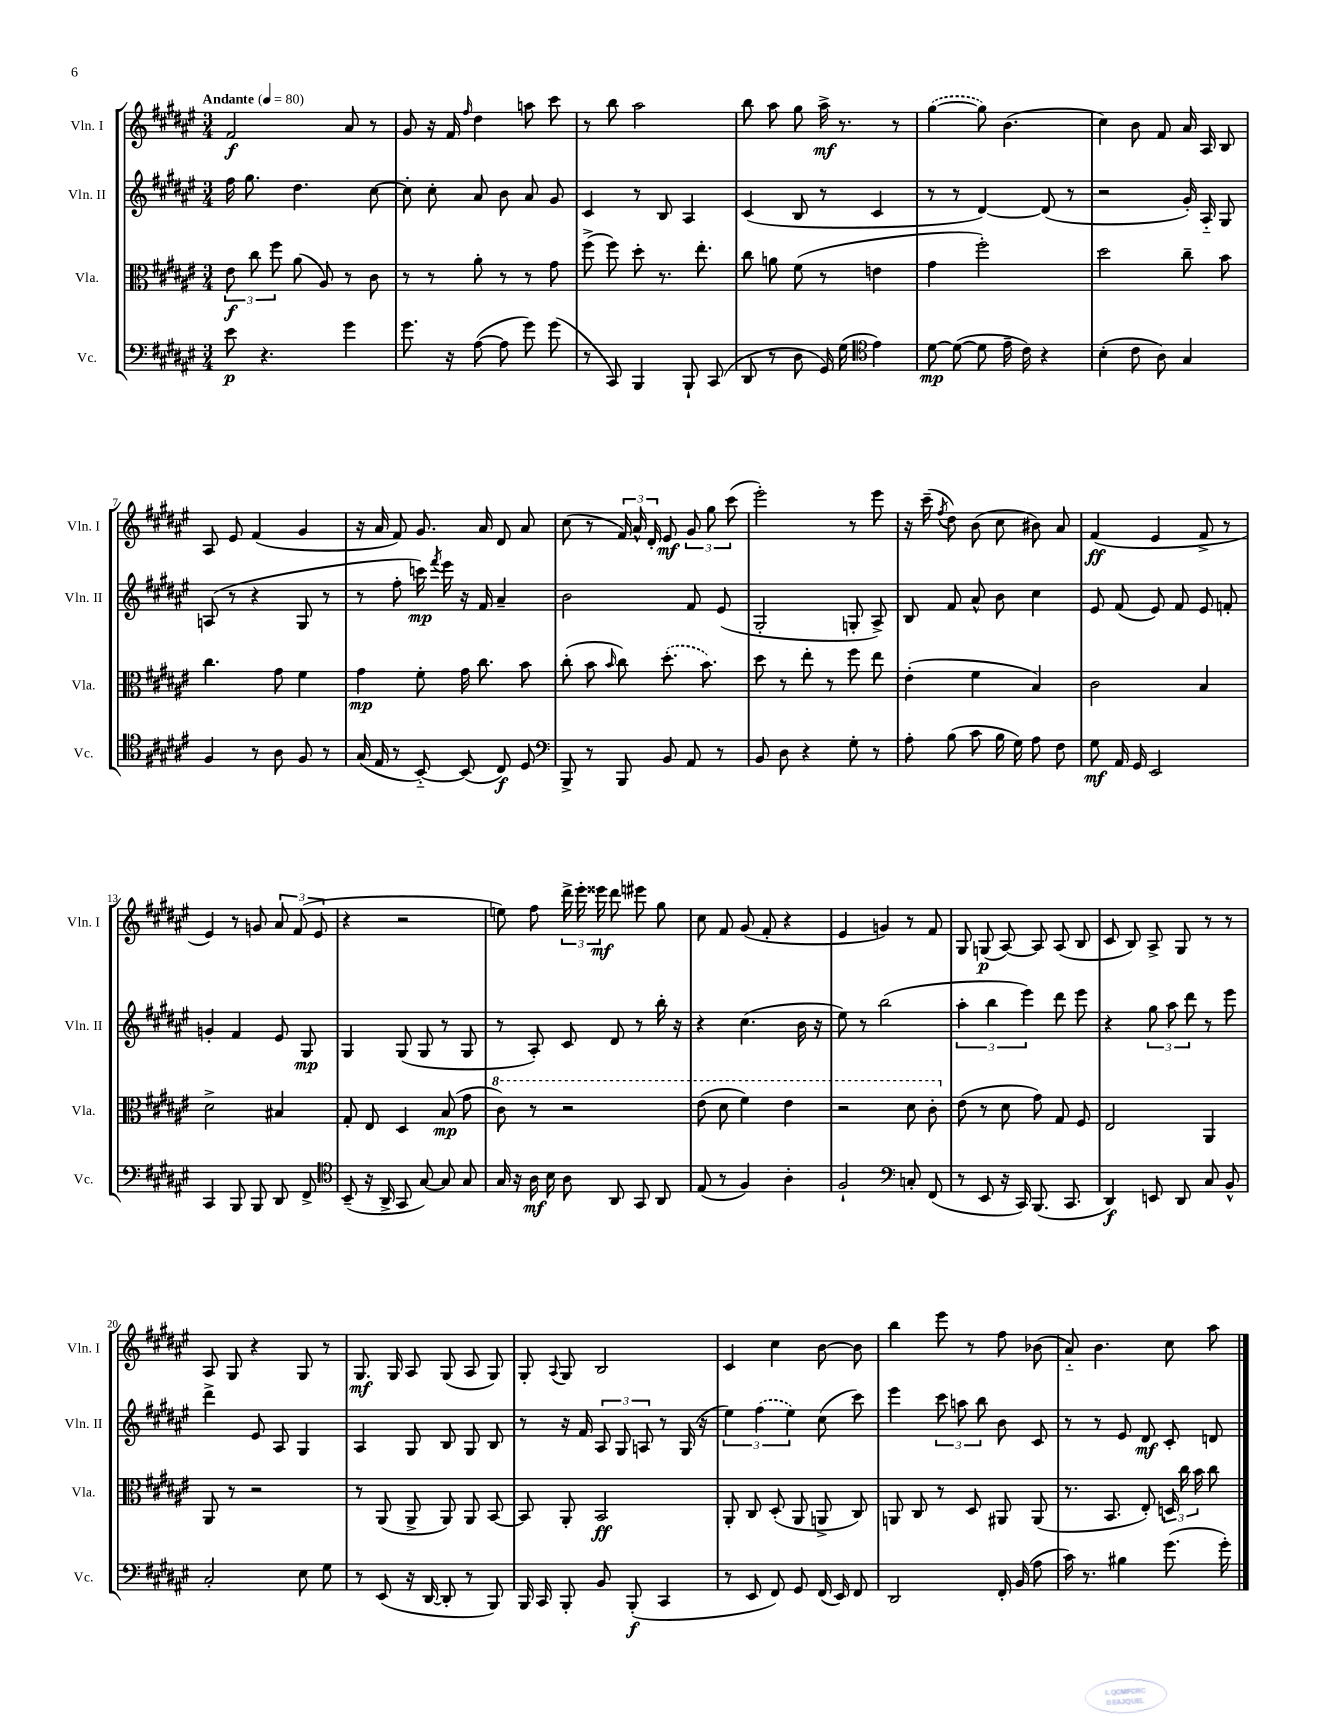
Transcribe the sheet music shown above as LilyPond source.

<<
\new StaffGroup <<
\new Staff = "s0" \with { instrumentName = "Vln. I" shortInstrumentName = "Vln. I" } {
    \clef treble \key fis \major \numericTimeSignature \time 3/4 \tempo "Andante" 4 = 80
    \autoBeamOff fis'2\f ais'8 r8 |
    gis'8 r16 fis'16 \grace { fis''16 } dis''4 a''8 cis'''8 |
    r8 b''8 ais''2 |
    b''8 ais''8 gis''8 ais''16->\mf r8. r8 |
    \once \slurDashed gis''4~( gis''8) b'4.( |
    cis''4) b'8 fis'8 ais'16 ais16 b8 |
    ais8 eis'8 fis'4( gis'4 |
    r16 ais'16 fis'8) gis'8. ais'16 dis'8 ais'8 |
    cis''8( r8 \tuplet 3/2 { fis'16) ais'16-^ dis'16-. } eis'8\mf \tuplet 3/2 { gis'8 gis''8 cis'''8( } |
    eis'''2-.) r8 eis'''8 |
    r16 cis'''16--( \acciaccatura { fis''8 } dis''8) b'8( cis''8 bis'8) ais'8 |
    fis'4\ff( eis'4 fis'8-> r8 |
    eis'4) r8 g'8 \tuplet 3/2 { ais'8 fis'8( eis'8 } |
    r4 r2 |
    e''8) fis''8 \tuplet 3/2 { dis'''16-> eis'''16-. eisis'''16\mf } dis'''8 eis'''8 gis''8 |
    cis''8 fis'8 gis'8( fis'8-. r4 |
    eis'4 g'4) r8 fis'8 |
    gis8 g8\p( ais8~) ais8 ais8( b8 |
    cis'8 b8) ais8-> gis8 r8 r8 |
    ais8 gis8 r4 gis8 r8 |
    gis8.\mf gis16 ais8 gis8( ais8 gis8) |
    gis8-. \appoggiatura { ais8 } gis8 b2 |
    cis'4 cis''4 b'8~ b'8 |
    b''4 eis'''8 r8 fis''8 bes'8( |
    ais'8-_) b'4. cis''8 ais''8 \bar "|." |
}
\new Staff = "s1" \with { instrumentName = "Vln. II" shortInstrumentName = "Vln. II" } {
    \clef treble \key fis \major \numericTimeSignature \time 3/4
    \autoBeamOff fis''16 gis''8. dis''4. cis''8~ |
    cis''8-. cis''8-. ais'8 b'8 ais'8 gis'8 |
    cis'4 r8 b8 ais4 |
    cis'4( b8 r8 cis'4 |
    r8 r8 dis'4~) dis'8( r8 |
    r2 gis'16-.) ais16-_ gis8 |
    a8( r8 r4 gis8 r8 |
    r8 fis''8-. c'''16\mp) \acciaccatura { fis'''8 } eis'''16 r16 fis'16 ais'4-- |
    b'2 fis'8 eis'8( |
    gis2-. g8-. ais8->) |
    b8 fis'8 ais'8-^ b'8 cis''4 |
    eis'8 fis'8( eis'8) fis'8 eis'8 f'8-. |
    g'4-. fis'4 eis'8 gis8\mp |
    gis4 gis8( gis8 r8 gis8 |
    r8 ais8-.) cis'8 dis'8 r8 b''16-. r16 |
    r4 cis''4.( b'16 r16 |
    eis''8) r8 b''2( |
    \tuplet 3/2 { ais''4-. b''4 eis'''4) } dis'''8 eis'''8 |
    r4 \tuplet 3/2 { gis''8 ais''8 dis'''8 } r8 eis'''8 |
    dis'''4-> eis'8 ais8 gis4 |
    ais4 gis8 b8 gis8 b8 |
    r8 r16 fis'16 \tuplet 3/2 { ais8 gis8 a8 } r8 gis16( r16 |
    \tuplet 3/2 { eis''4) \once \slurDashed fis''4( eis''4) } cis''8( cis'''8) |
    eis'''4 \tuplet 3/2 { cis'''8 a''8 b''8 } b'8 cis'8 |
    r8 r8 eis'8 dis'8\mf cis'8-. d'8 \bar "|." |
}
\new Staff = "s2" \with { instrumentName = "Vla." shortInstrumentName = "Vla." } {
    \clef alto \key fis \major \numericTimeSignature \time 3/4
    \autoBeamOff \tuplet 3/2 { eis'8\f cis''8 fis''8 } ais'8( ais8) r8 cis'8 |
    r8 r8 ais'8-. r8 r8 gis'8 |
    fis''8->( fis''8) dis''8-. r8. eis''8.-. |
    cis''8 a'8 fis'8( r8 e'4 |
    gis'4 fis''2-.) |
    dis''2 cis''8-- b'8 |
    cis''4. gis'8 fis'4 |
    gis'4\mp fis'8-. gis'16 cis''8. b'8 |
    cis''8-.( b'8 \grace { b'16 } cis''8) \once \slurDashed dis''8.-.( b'8.) |
    dis''8 r8 eis''8-. r8 fis''8 eis''8 |
    eis'4-.( fis'4 b4) |
    cis'2 b4 |
    dis'2-> bis4 |
    gis8-. eis8 dis4 b8\mp( gis'8 |
    \ottava #1 cis''8) r8 r2 |
    eis''8( dis''8 fis''4) eis''4 |
    r2 dis''8 cis''8-. \ottava #0 |
    eis'8( r8 dis'8 gis'8) gis8 fis8 |
    eis2 ais,4 |
    ais,8 r8 r2 |
    r8 ais,8( ais,8-> ais,8) ais,8 b,8~ |
    b,8 ais,8-. b,2\ff |
    ais,8-. cis8 dis8-.( ais,8 a,8-> cis8) |
    a,8 cis8 r8 dis8 ais,8 ais,8( |
    r8. b,8. eis8-.) \tuplet 3/2 { d16 cis''16 b'16 } cis''8 \bar "|." |
}
\new Staff = "s3" \with { instrumentName = "Vc." shortInstrumentName = "Vc." } {
    \clef bass \key fis \major \numericTimeSignature \time 3/4
    \autoBeamOff eis'8\p r4. gis'4 |
    gis'8. r16 ais8~( ais8 gis'8) gis'8( |
    r8 cis,8) b,,4 b,,8-! cis,8( |
    dis,8 r8 dis8 gis,16) gis16( \clef tenor eis'4) |
    dis'8~\mp dis'8~( dis'8 eis'16-- cis'16) r4 |
    b4-.( cis'8 ais8) gis4 |
    fis4 r8 ais8 fis8 r8 |
    gis16( eis16 r8 b,8~-_) b,8( cis8\f) dis8 |
    \clef bass b,,8-> r8 b,,8 b,8 ais,8 r8 |
    b,8 dis8 r4 gis8-. r8 |
    ais8-. b8( cis'8 b16 gis16) ais8 fis8 |
    gis8\mf ais,16 gis,16 eis,2 |
    cis,4 b,,8 b,,8 dis,8 fis,8-> |
    \clef tenor b,8--( r16 ais,16-> gis,8 gis8~) gis8 gis8 |
    gis16 r16 ais16\mf b16 ais8 ais,8 gis,8 ais,8 |
    eis8( r8 fis4) ais4-. |
    fis2-! \clef bass c8-. fis,8( |
    r8 eis,8 r16 cis,16) b,,8.( cis,8. |
    dis,4\f) e,8 dis,8 cis8 b,8-^ |
    cis2-. eis8 gis8 |
    r8 eis,8( r16 dis,16~ dis,8-. r8 b,,8) |
    b,,16 cis,16 b,,8-. b,8 b,,8-.\f( cis,4 |
    r8 eis,8 fis,8) gis,8 fis,16( eis,16) fis,8 |
    dis,2 fis,16-. b,16( ais8 |
    cis'16) r8. bis4 gis'8.( gis'16-.) \bar "|." |
}
>>
>>
